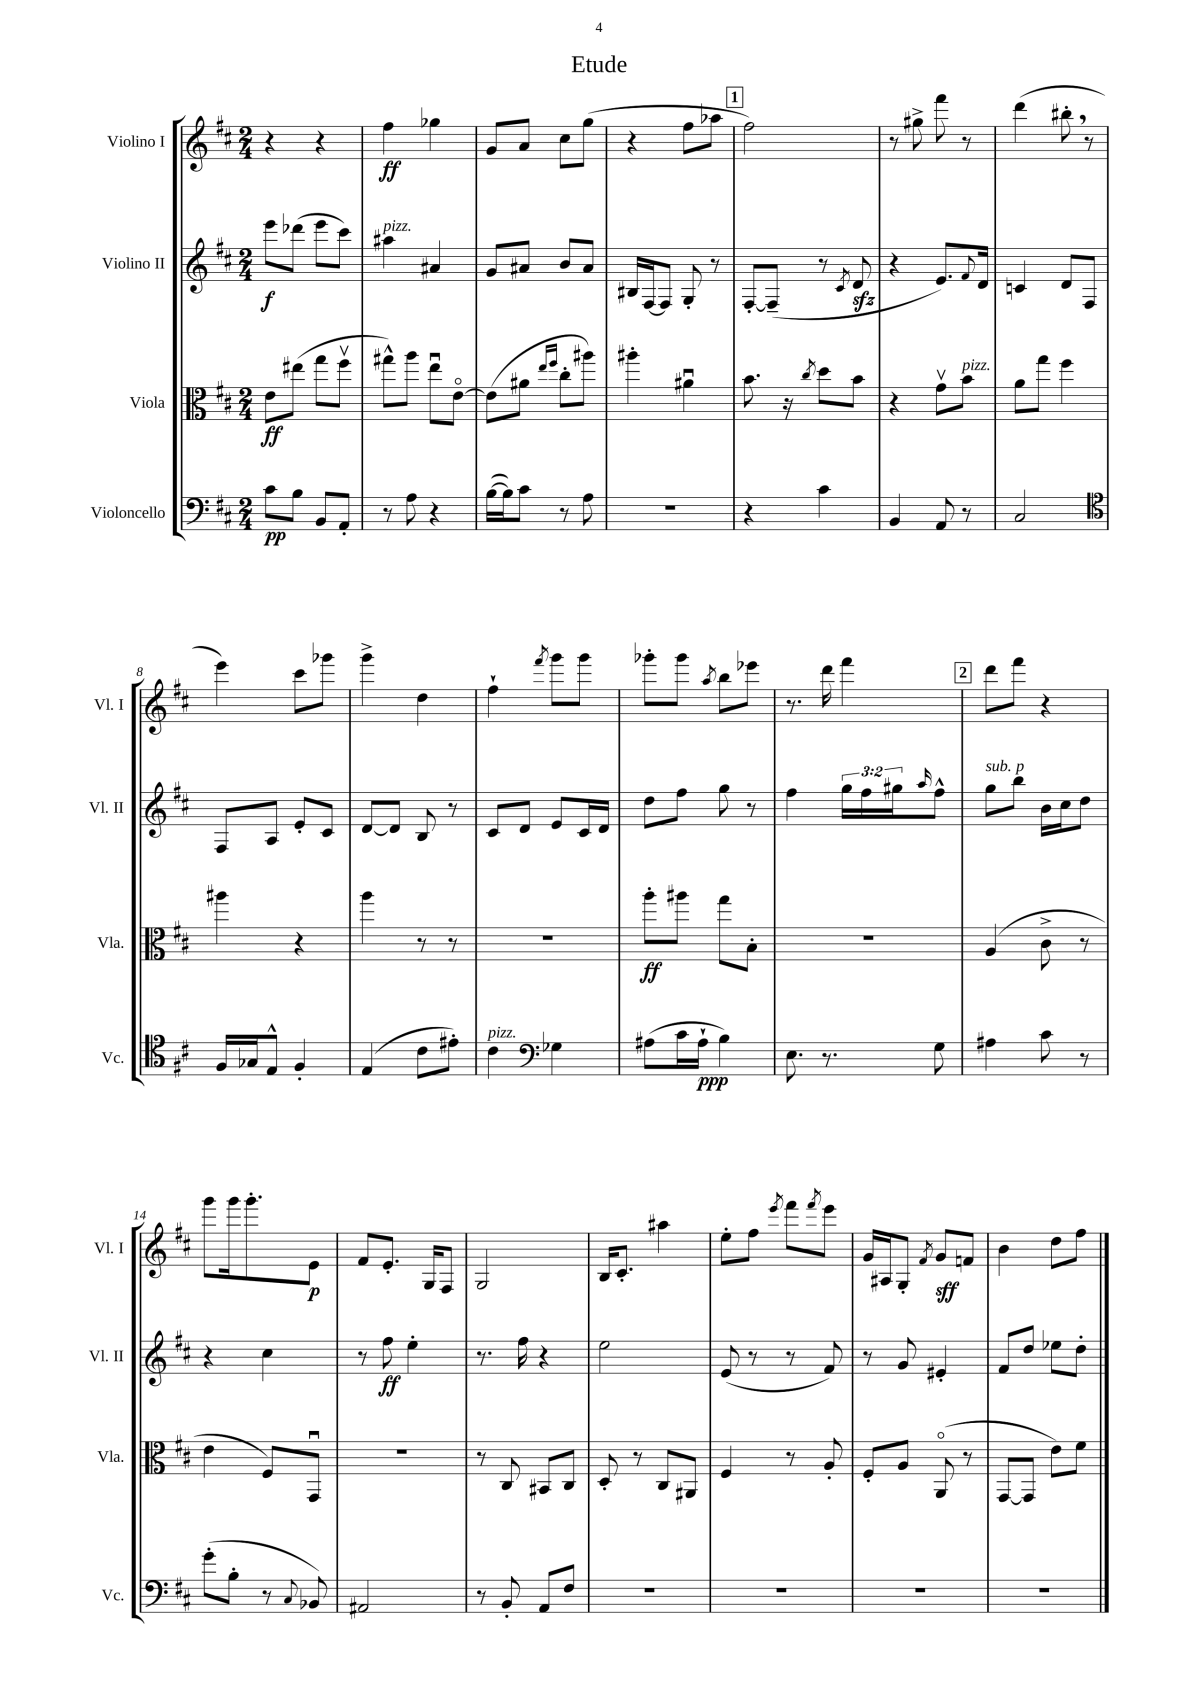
\header { title = "Etude" }
<<
\new StaffGroup <<
\new Staff = "s0" \with { instrumentName = "Violino I" shortInstrumentName = "Vl. I" } {
    \clef treble \key d \major \numericTimeSignature \time 2/4
    r4 r4 |
    fis''4\ff ges''4 |
    g'8 a'8 cis''8 g''8( |
    r4 fis''8 aes''8 |
    \mark \markup { \box "1" } fis''2) |
    r8 gis''8-> fis'''8 r8 |
    d'''4( bis''8-. \breathe r8 |
    e'''4) cis'''8 ges'''8 |
    g'''4-> d''4 |
    fis''4-! \acciaccatura { fis'''8 } g'''8 g'''8 |
    ges'''8-. ges'''8 \acciaccatura { a''8 } b''8 ees'''8 |
    r8. d'''16 fis'''4 |
    \mark \markup { \box "2" } d'''8 fis'''8 r4 |
    g'''8 g'''16 g'''8.-. e'8\p |
    fis'8 e'8.-. g16 fis8 |
    g2 |
    b16 cis'8.-. ais''4 |
    e''8-. fis''8 \acciaccatura { e'''8 } fis'''8 \acciaccatura { fis'''8 } e'''8 |
    g'16 ais16 g8-. \acciaccatura { fis'8 } g'8\sff f'8 |
    b'4 d''8 fis''8 \bar "|." |
}
\new Staff = "s1" \with { instrumentName = "Violino II" shortInstrumentName = "Vl. II" } {
    \clef treble \key d \major \numericTimeSignature \time 2/4 \override Staff.TupletNumber.text = #tuplet-number::calc-fraction-text
    e'''8\f des'''8( e'''8 cis'''8) |
    ais''4^\markup { \italic "pizz." } ais'4 |
    g'8 ais'8 b'8 ais'8 |
    bis16 fis16~ fis8 g8-. r8 |
    \mark \markup { \box "1" } fis8~-. fis8--( r8 \acciaccatura { cis'8 } d'8\sfz |
    r4 e'8.) \appoggiatura { fis'8 } d'16 |
    c'4 d'8 fis8 |
    fis8 a8 e'8-. cis'8 |
    d'8~ d'8 b8 r8 |
    cis'8 d'8 e'8 cis'16 d'16 |
    d''8 fis''8 g''8 r8 |
    fis''4 \tuplet 3/2 { g''16 fis''16 gis''16 } \grace { a''16 } fis''8-^ |
    \mark \markup { \box "2" } g''8^\markup { \italic "sub. p" } b''8 b'16 cis''16 d''8 |
    r4 cis''4 |
    r8 fis''8\ff e''4-. |
    r8. fis''16 r4 |
    e''2 |
    e'8( r8 r8 fis'8) |
    r8 g'8 eis'4-. |
    fis'8 d''8 ees''8 d''8-. \bar "|." |
}
\new Staff = "s2" \with { instrumentName = "Viola" shortInstrumentName = "Vla." } {
    \clef alto \key d \major \numericTimeSignature \time 2/4
    e'8\ff eis''8( g''8 fis''8\upbow |
    gis''8-^) a''8 e''8\downbow e'8~\flageolet |
    e'8( ais'8 \grace { e''16 fis''16 } cis''8-. ais''8) |
    ais''4-. ais'4\downbow |
    \mark \markup { \box "1" } b'8. r16 \acciaccatura { cis''8 } d''8 b'8 |
    r4 g'8\upbow b'8^\markup { \italic "pizz." } |
    a'8 g''8 fis''4 |
    ais''4 r4 |
    a''4 r8 r8 |
    r2 |
    a''8-.\ff ais''8 g''8 b8-. |
    R2 |
    \mark \markup { \box "2" } a4( cis'8-> r8 |
    e'4 fis8) g,8\downbow |
    R2 |
    r8 cis8 bis,8 cis8 |
    d8-. r8 cis8 ais,8 |
    fis4 r8 a8-. |
    fis8-. a8 a,8\flageolet( r8 |
    g,8~ g,8 e'8) fis'8 \bar "|." |
}
\new Staff = "s3" \with { instrumentName = "Violoncello" shortInstrumentName = "Vc." } {
    \clef bass \key d \major \numericTimeSignature \time 2/4
    cis'8\pp b8 b,8 a,8-. |
    r8 a8 r4 |
    b16~( b16) cis'8 r8 a8 |
    r2 |
    \mark \markup { \box "1" } r4 cis'4 |
    b,4 a,8 r8 |
    cis2 |
    \clef tenor fis16 ges16 e8-^ fis4-. |
    e4( cis'8 eis'8-.) |
    cis'4^\markup { \italic "pizz." } \clef bass ges4 |
    ais8( cis'16 ais16-!\ppp b4) |
    e8. r8. g8 |
    \mark \markup { \box "2" } ais4 cis'8 r8 |
    g'8-.( b8-. r8 \appoggiatura { cis8 } bes,8) |
    ais,2 |
    r8 b,8-. a,8 fis8 |
    R2 |
    R2 |
    R2 |
    R2 \bar "|." |
}
>>
>>
